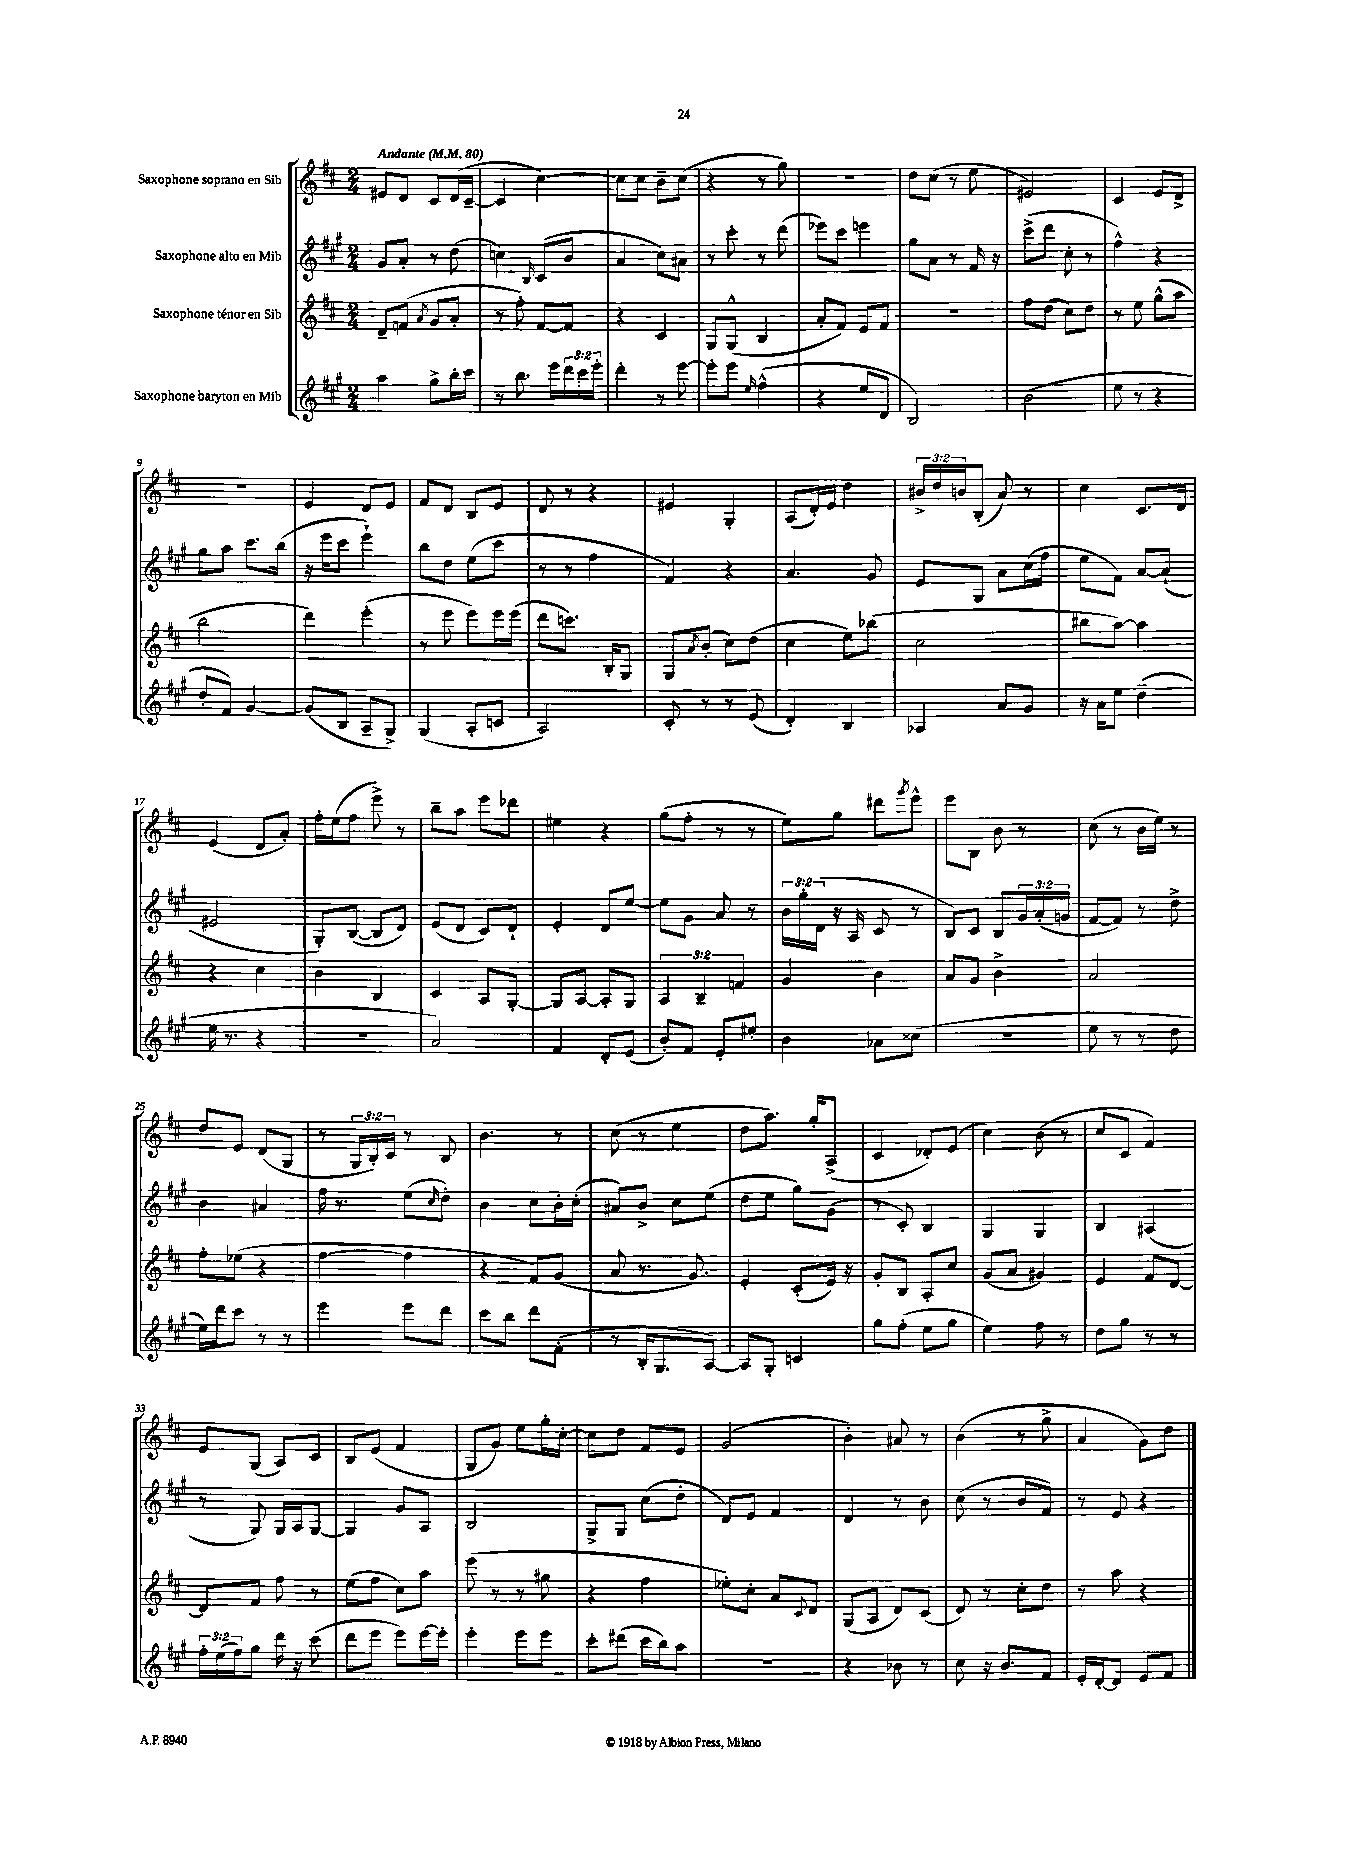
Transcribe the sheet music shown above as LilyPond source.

<<
\new StaffGroup <<
\new Staff = "s0" \with { instrumentName = "Saxophone soprano en Sib" } {
    \clef treble \key d \major \numericTimeSignature \time 2/4 \override Staff.TupletNumber.text = #tuplet-number::calc-fraction-text \tempo "Andante" 4 = 80
    eis'8 d'8 cis'8 d'16( cis'16~-- |
    cis'4 cis''4~) |
    cis''8 cis''8 b'8-- cis''8( |
    r4 r8 g''8) |
    r2 |
    d''8 cis''8( r8 e''8 |
    eis'2) |
    cis'4 e'8 d'8-> |
    R2 |
    e'4 d'8 e'8 |
    fis'8 d'8 b8 e'8 |
    d'8 r8 r4 |
    eis'4 g4-. |
    a8( d'16-.) e'16 d''4 |
    \tuplet 3/2 { bis'16-> d''16 b'16 } b8-.( a'8) r8 |
    cis''4 cis'8. d'16 |
    e'4( d'8 a'8-.) |
    fis''16-. e''16( fis''8 e'''8->) r8 |
    b''8-- a''8 e'''8 des'''8 |
    eis''4 r4 |
    g''8( fis''8-. r8 r8 |
    e''8) g''8 dis'''8 \acciaccatura { g'''8 } e'''8-^ |
    e'''8 b8 b'8 r8 |
    cis''8( r8 b'16 e''16) r8 |
    d''8 e'8 d'8( g8 |
    r8 \tuplet 3/2 { g16 b16-.) cis'16 } r8 b8 |
    b'4. r8 |
    cis''8( r8 e''4 |
    d''8 a''8.) g''16-. a8->( |
    cis'4 des'8-.) e'8( |
    cis''4) b'8( r8 |
    cis''8 cis'8 fis'4) |
    e'8 g8( a8) cis'8 |
    b8 e'8( fis'4 |
    g8 g'8) e''8 g''16-. cis''16~-. |
    cis''8 d''8 fis'8 e'8 |
    g'2( |
    b'4-.) ais'8 r8 |
    b'4( r8 g''8-> |
    a'4 g'8) d''8 \bar "|." |
}
\new Staff = "s1" \with { instrumentName = "Saxophone alto en Mib" } {
    \clef treble \key a \major \numericTimeSignature \time 2/4 \override Staff.TupletNumber.text = #tuplet-number::calc-fraction-text
    gis'8 a'8-. r8 d''8( |
    c''4) \grace { b16 } cis'8( b'8 |
    a'4 cis''8) ais'8 |
    r8 cis'''8-. r8 d'''8( |
    ees'''8) cis'''8 e'''4 |
    gis''8 a'8 r8 fis'16 r16 |
    cis'''8->( d'''8 cis''8-. r8 |
    fis''4-^) r4 |
    gis''8 a''8 cis'''8. b''16( |
    r16 e'''16 cis'''8 e'''4-!) |
    b''8 d''8 e''8( cis'''8 |
    r8 r8 fis''4 |
    fis'4) r4 |
    a'4. gis'8 |
    e'8 gis8 a'8 cis''16( fis''16 |
    e''8 fis'8) a'8~ a'8-!( |
    eis'2 |
    gis8-.) b8~( b8 d'8) |
    e'8( d'8 cis'8) d'8-! |
    e'4-. d'8 e''8~ |
    e''8 gis'8 a'8 r8 |
    \tuplet 3/2 { b'16 gis''16-. d'16( } r16 a16 cis'8 r8 |
    b8) cis'8 b8 \tuplet 3/2 { gis'16 a'16-.( g'16 } |
    fis'8~ fis'8) r8 d''8-> |
    b'4 ais'4 |
    fis''16 r8. e''8( \grace { cis''16 } d''8-.) |
    b'4 cis''8 b'16-. cis''16-.( |
    ais'8) b'8-> cis''8 e''8( |
    d''8 e''8 gis''8) gis'8( |
    r8 cis'8-.) b4 |
    gis4 gis4 |
    b4 ais4( |
    r8 gis8) gis16 a16 gis8~ |
    gis4 gis'8 a8 |
    b2 |
    gis8-> gis8 cis''8( d''8-. |
    d'8) e'8 fis'4 |
    d'4 r8 b'8 |
    cis''8( r8 b'8 fis'8) |
    r8 e'8 r4 \bar "|." |
}
\new Staff = "s2" \with { instrumentName = "Saxophone ténor en Sib" } {
    \clef treble \key d \major \numericTimeSignature \time 2/4 \override Staff.TupletNumber.text = #tuplet-number::calc-fraction-text
    d'8-- f'8( \acciaccatura { a'8 } g'8 a'8-. |
    r8 fis''8-.) fis'8~ fis'8 |
    r4 cis'4 |
    g8 g8-^( b4 |
    a'8-. fis'8) e'8 fis'8 |
    r2 |
    fis''8 d''8( cis''8) d''8 |
    r8 e''8 g''8-^( a''8 |
    b''2 |
    d'''4) e'''4-.( |
    r8 e'''8 e'''8) e'''16 e'''16( |
    d'''8 c'''8.) b16-. g8 |
    g8 \acciaccatura { a'8 } b'8-.( cis''8) d''8( |
    cis''4 e''8) bes''8( |
    cis''2 |
    bis''8 a''8~) a''4 |
    r4 cis''4 |
    b'4 b4 |
    cis'4 a8 g8~-. |
    g8 a8~ a8-. g8 |
    \tuplet 3/2 { a4 b4-- f'4 } |
    g'4 b'4 |
    a'8 g'8 b'4-> |
    a'2 |
    fis''8-. ees''8( r4 |
    fis''4~ fis''4 |
    r4 fis'8) g'8( |
    a'8 r8. g'8.) |
    e'4-. cis'8-.( e'16) r16 |
    g'8-. b8 a8-. cis''8 |
    g'8( a'8 gis'4) |
    e'4 fis'8 d'8~ |
    d'8 fis'8 fis''8 r8 |
    e''8( fis''8 cis''8) a''8 |
    e'''8( r8 r8 gis''8 |
    r4 fis''4 |
    ees''8-.) cis''8-. a'8 \appoggiatura { cis'8 } d'8 |
    g8( a8 d'8) cis'8( |
    d'8) r8 cis''8-. d''8 |
    r8 a''8 r4 \bar "|." |
}
\new Staff = "s3" \with { instrumentName = "Saxophone baryton en Mib" } {
    \clef treble \key a \major \numericTimeSignature \time 2/4 \override Staff.TupletNumber.text = #tuplet-number::calc-fraction-text
    a''4 gis''8-> b''16-. cis'''16 |
    r8 b''8. e'''16 \tuplet 3/2 { d'''16 cis'''16 e'''16-. } |
    d'''4-. r8 e'''8~ |
    e'''8-. e'''8 \grace { e''16 } fis''4-^( |
    r4 e''8 d'8 |
    b2) |
    b'2( |
    e''8 r8 r4 |
    d''8-. fis'8) gis'4~ |
    gis'8( b8 a8-- gis8->) |
    gis4( a8-. c'8 |
    a2) |
    cis'8-. r8 r8 e'8( |
    d'4-.) b4 |
    aes4 a'8 gis'8 |
    r16 a'16 e''8 d''4--( |
    e''16 r8. r4 |
    r2 |
    a'2) |
    fis'4 d'8-. e'8( |
    b'8-.) fis'8 e'8-. eis''8-. |
    b'4 aes'8 cisis''8( |
    R2 |
    e''8 r8 r8 d''8 |
    e''16) d'''16 cis'''8 r8 r8 |
    e'''4 e'''8 d'''8 |
    cis'''8 b''8 d'''8 fis'8-.( |
    r8 b16-. gis8. a8~) |
    a8 gis8-. c'4 |
    gis''8 fis''8-.( e''8 gis''8 |
    e''4) fis''8 r8 |
    d''8 gis''8 r8 r8 |
    \tuplet 3/2 { fis''16-. e''16( fis''16) } gis''8 d'''16 r16 cis'''8( |
    d'''8 e'''8 e'''8) e'''16~ e'''16-. |
    e'''4-. e'''8 e'''8 |
    cis'''8-. dis'''8( cis'''16 b''16) a''8 |
    r2 |
    r4 bes'8 r8 |
    cis''8 r16 b'8. fis'8 |
    e'16-. d'16~-. d'8 e'8 fis'8 \bar "|." |
}
>>
>>
